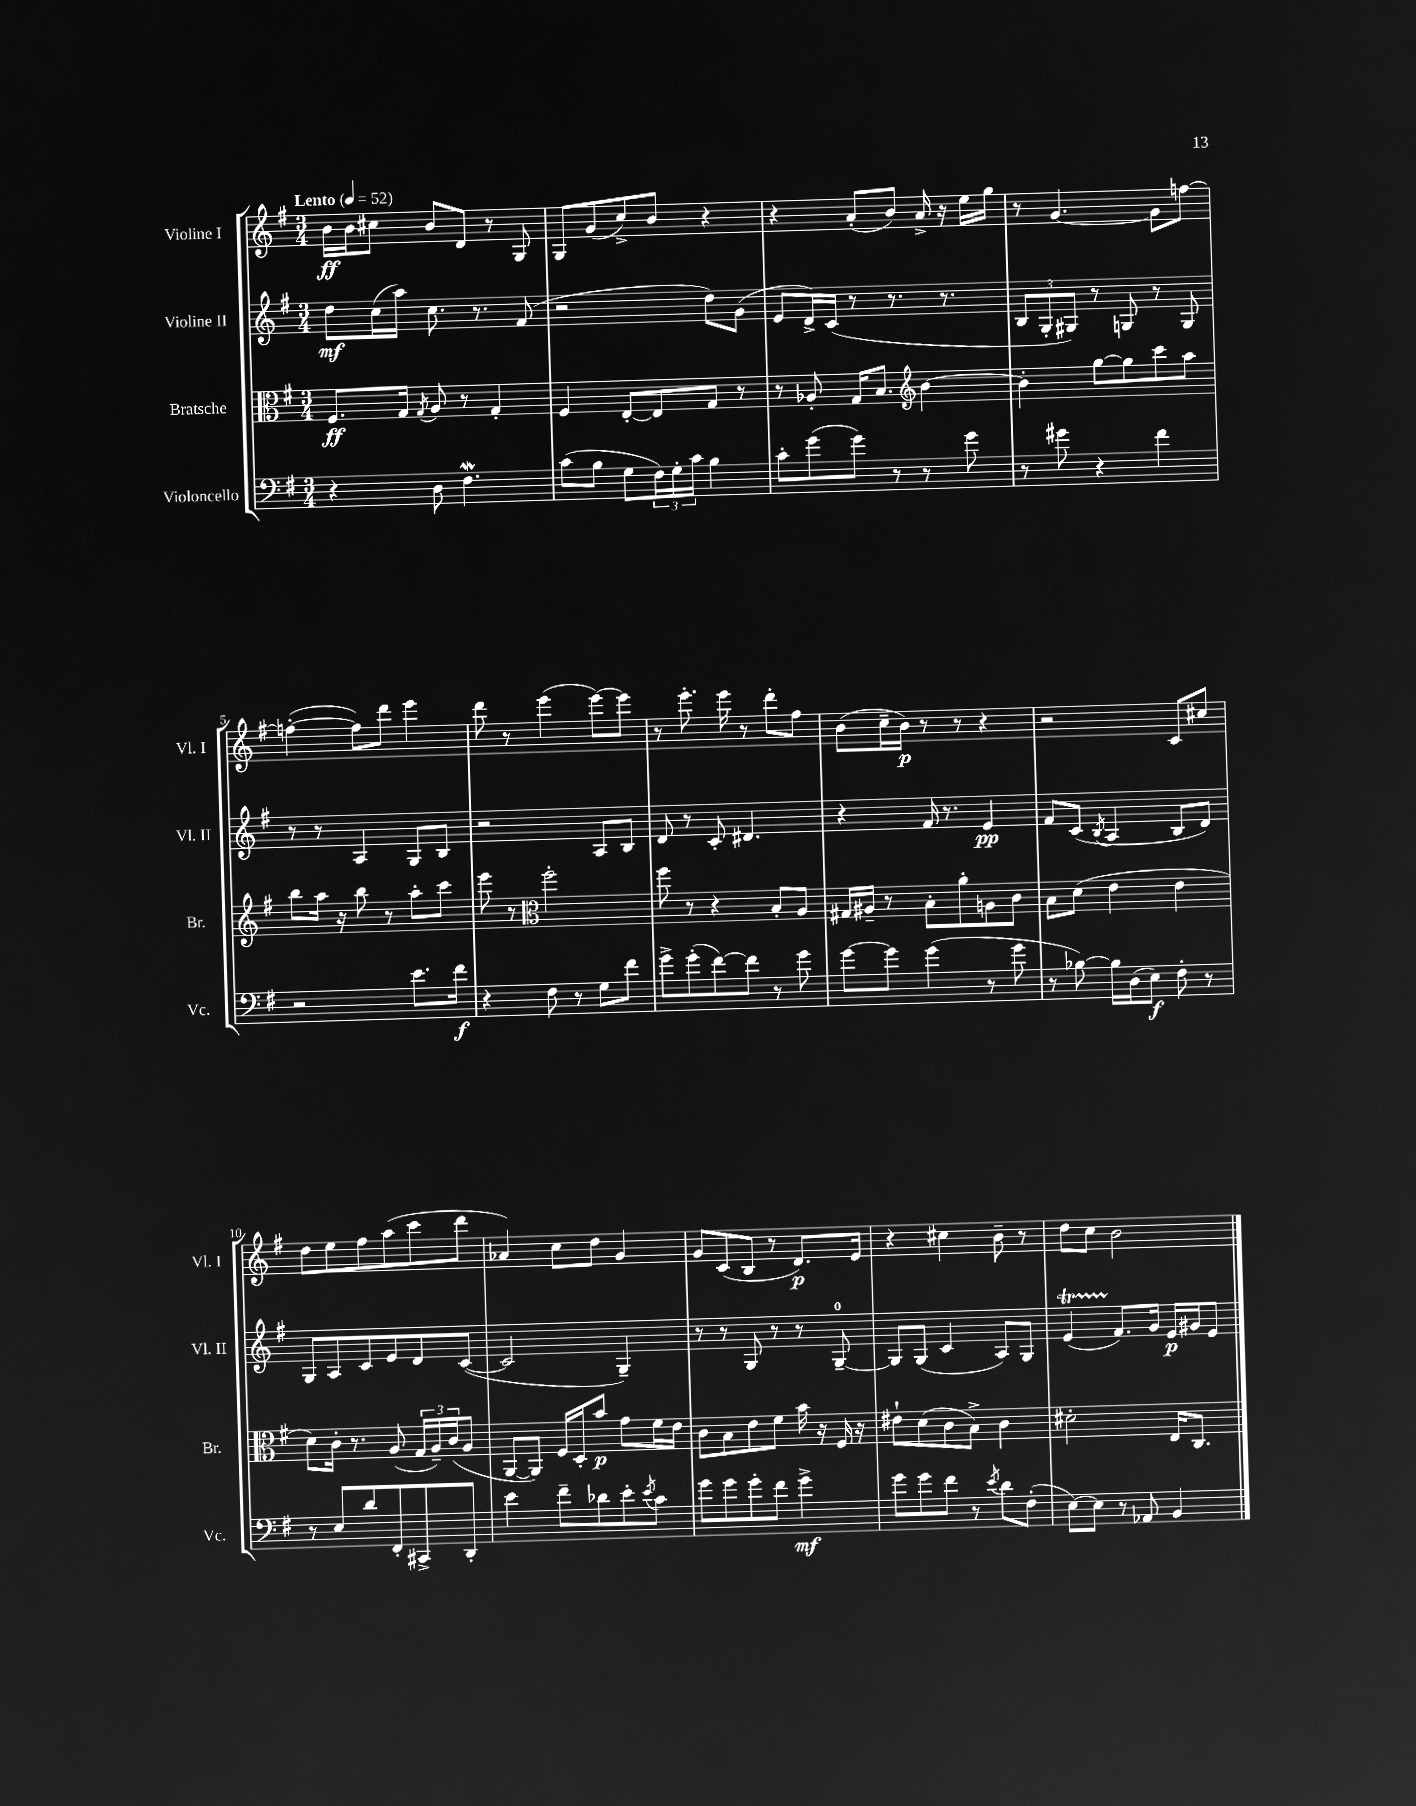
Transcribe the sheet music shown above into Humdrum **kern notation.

**kern	**kern	**kern	**kern
*staff4	*staff3	*staff2	*staff1
*clefF4	*clefC3	*clefG2	*clefG2
*k[f#]	*k[f#]	*k[f#]	*k[f#]
*M3/4	*M3/4	*M3/4	*M3/4
*MM52	*MM52	*MM52	*MM52
4r	8.F#	8dd	16b
.	.	.	16b
.	.	(16cc	8cc#
.	16G	16aa)	.
.	8qG	.	.
8D	8A	8.cc	8b
4.F#	8r	.	8d
.	.	8.r	.
.	4G'	.	8r
.	.	(8f#	8G
=	=	=	=
(8c	4F#	2r	8G
8B	.	.	(8g
8G	[8E'	.	8cc^)
24F#)	8E]	.	8b
24G'	.	.	.
24c	.	.	.
4B	8G	8dd)	4r
.	8r	(8g	.
=	=	=	=
8c'	8r	8e	4r
(8g	8A-'	16d^)	.
.	.	(16c	.
8g)	16G	8r	(8a'
.	8.B	.	.
8r	.	8.r	8b)
*	*clefG2	*	*
8r	[4b	.	16a^
.	.	8.r	16r
8g	.	.	16ee
.	.	.	16gg
=	=	=	=
8r	4b']	12B	8r
.	.	12G'	.
8g#	.	.	[4.g
.	.	12G#)	.
4r	[8gg	8r	.
.	8gg]	8G	.
4f#	8ccc	8r	8g]
.	8aa	8G	[8ff
=	=	=	=
2r	8bb	8r	(4ff'_
.	16aa	8r	.
.	16r	.	.
.	8bb	4A	8ff])
.	8r	.	8ddd
8.e	8aa'	8G	4eee
.	8ccc	8B	.
16f#	.	.	.
=	=	=	=
4r	8eee	2r	8ddd
.	8r	.	8r
*	*clefC3	*	*
8F#	2ff#'	.	(4eee
8r	.	.	.
8G	.	8A	[8eee)
8f#	.	8B	8eee]
=	=	=	=
8g^	8ff#	8d	8r
(8g'	8r	8r	8.eee'
[8f#)	4r	8c'	.
.	.	.	16eee
8f#]	.	4.d#	8r
8r	8B'	.	8ddd'
8g	8A	.	8ff#
=	=	=	=
[8g	16G#	4r	(8b
.	16A#~	.	.
8g]	8r	.	16cc~
.	.	.	16b)
(4g	8B'	16f#	8r
.	.	8.r	.
.	8a'	.	8r
8r	8A	4e	4r
8g	8c	.	.
=	=	=	=
8r	8B	8f#	2r
[8B-)	(8d	(8c	.
.	.	8qB	.
16B-]	4e	4A	.
(16D	.	.	.
8E)	.	.	.
8F#'	4e	8B	8c
8r	.	8d)	8cc#
=	=	=	=
8r	8d)	8G	8dd
8E	16c'	8A	8ee
.	8.r	.	.
8d	.	8c	8ff#
8FF#'	(8A	8e	(8aa
8CC#^	24G	8d	8ccc
.	24A~)	.	.
.	(24c	.	.
8DD'	8A	([8c	8ddd
=	=	=	=
4e	[8AA	2c]	4a-)
.	8AA])	.	.
8f#~	16F#	.	8cc
.	16D'	.	.
8d-	8b	.	8dd
8e'	8g	4G~)	4g
8qe	.	.	.
8c	16f#	.	.
.	16e	.	.
=	=	=	=
8g	8c	8r	8g
8g	8B	8r	(8c
8g'	8e	8G	8B
8f#	8f#	8r	8r
4g^	16b	8r	8.d)
.	16r	.	.
.	16F#	[8G~	.
.	16r	.	16e
=	=	=	=
8g	8e#`	8G]	4r
8g	(8d	(8G	.
8f#	8c	4c	4cc#
8r	8B^)	.	.
8qe	.	.	.
8d	4c	8A)	8b~
(8F#'	.	8G	8r
=	=	=	=
[8E)	2d#'	(4e	8dd
8E]	.	.	8cc
8r	.	8.f#)	2b
8AA-	.	.	.
.	.	16g	.
4BB	16E	16e	.
.	8.C	16g#	.
.	.	8e	.
==	==	==	==
*-	*-	*-	*-
